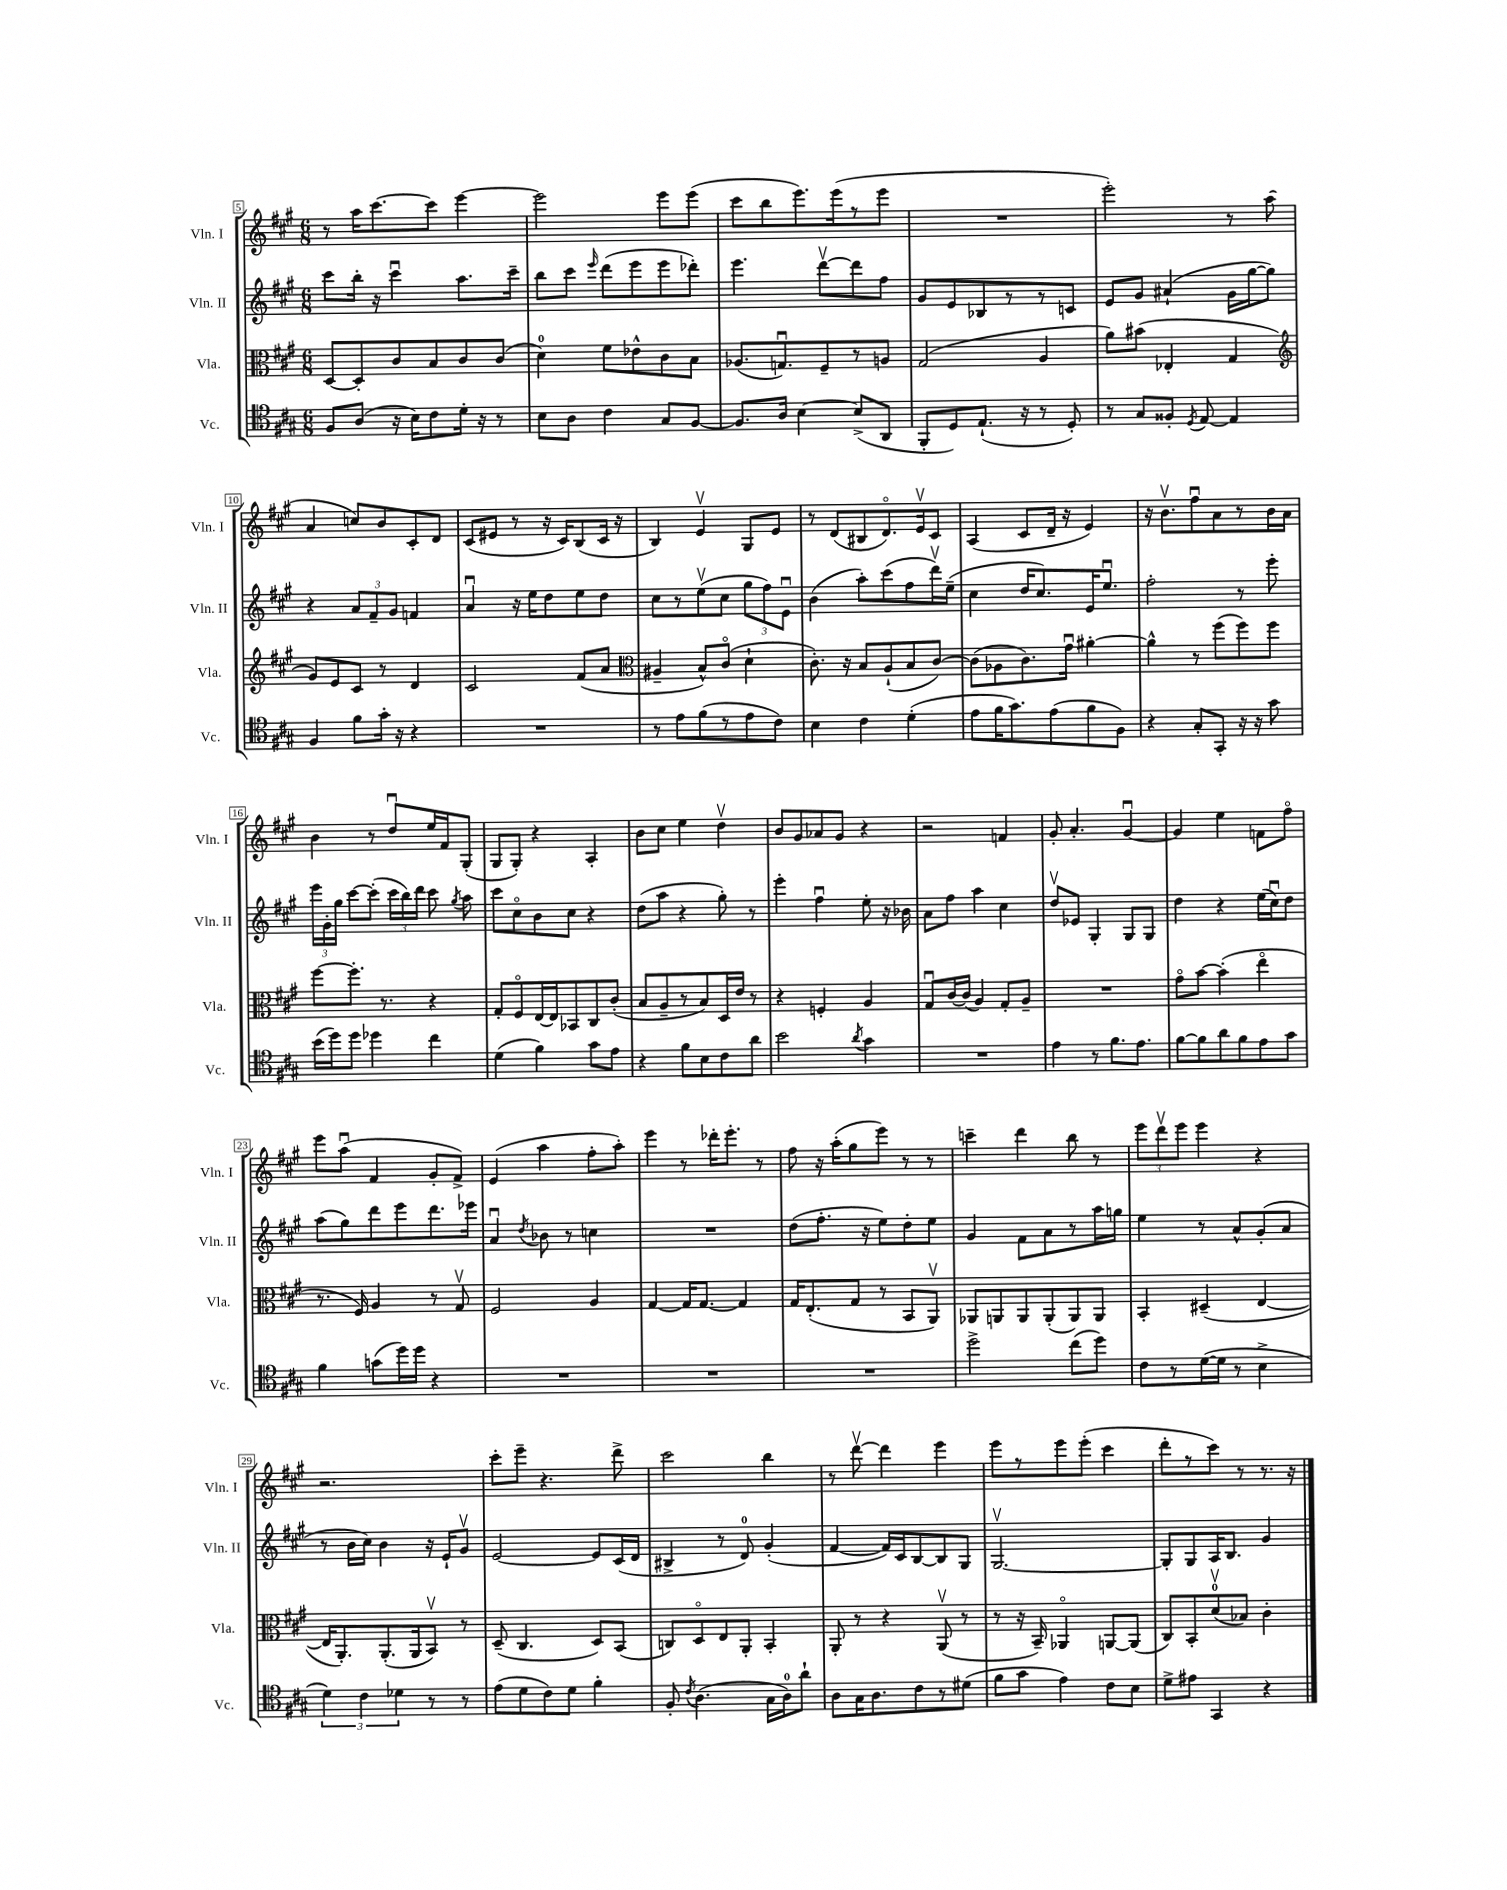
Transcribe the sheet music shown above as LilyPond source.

<<
\new StaffGroup <<
\new Staff = "s0" \with { instrumentName = "Vln. I" shortInstrumentName = "Vln. I" } {
    \clef treble \key a \major \numericTimeSignature \time 6/8
    \autoBeamOff r8 a''16[ cis'''8.~ cis'''8] e'''4~ |
    e'''2 e'''8[ e'''8]( |
    cis'''8[ b''8 e'''8.) e'''16( r8 e'''8] |
    R2. |
    e'''2-.) r8 a''8( |
    a'4 c''8[) b'8 cis'8-. d'8] |
    cis'8[( eis'8] r8 r16 cis'16[) b8( cis'16] r16 |
    b4) e'4\upbow gis8[ e'8] |
    r8 d'8[( bis8 d'8.\flageolet) e'16\upbow cis'8] |
    a4( cis'8[ d'16]-- r16 e'4) |
    r16 b'8.[\upbow fis''8\downbow a'8 r8 b'16 a'16] |
    b'4 r8 d''8[\downbow e''16 fis'16 gis8]-.( |
    gis8[ gis8]-.) r4 a4-. |
    b'8[ cis''8] e''4 d''4\upbow |
    b'8[ gis'8 aes'8 gis'8] r4 |
    r2 f'4 |
    gis'8-. a'4.-. gis'4~\downbow |
    gis'4 e''4 f'8[ fis''8]\flageolet |
    e'''8[ a''8]\downbow( fis'4 gis'8[-. fis'8]->) |
    e'4( a''4 fis''8[-. a''8]-.) |
    e'''4 r8 des'''16[-. e'''8.]-. r8 |
    fis''8 r16 a''16[-.( gis''8 e'''8]) r8 r8 |
    c'''4-- d'''4 b''8 r8 |
    \tuplet 3/2 { e'''8[ d'''8\upbow e'''8] } e'''4 r4 |
    r2. |
    cis'''8[-. e'''8]-- r4. d'''8-> |
    cis'''2 b''4 |
    r8 d'''8~\upbow d'''4 e'''4 |
    e'''8[ r8 e'''8 e'''8]-.( cis'''4 |
    d'''8[-. r8 cis'''8]) r8 r8. r16 \bar "|." |
}
\new Staff = "s1" \with { instrumentName = "Vln. II" shortInstrumentName = "Vln. II" } {
    \clef treble \key a \major \numericTimeSignature \time 6/8
    \autoBeamOff cis'''8[ b''16]-. r16 cis'''4\downbow a''8.[ cis'''16]-- |
    b''8[ cis'''8] \grace { e'''16 } d'''8[( e'''8 e'''8 des'''8]-.) |
    e'''4. d'''8[~\upbow d'''8 fis''8] |
    gis'8[ e'8 bes8 r8 r8 c'8] |
    e'8[ gis'8] ais'4-!( gis'16[ gis''16~ gis''8]) |
    r4 \tuplet 3/2 { a'8[ fis'8-- gis'8] } f'4 |
    a'4\downbow r16 e''16[ d''8 e''8 d''8] |
    cis''8[ r8 e''8\upbow( cis''8] \tuplet 3/2 { gis''8[ fis''8) e'8]\downbow } |
    b'4( a''8[-.) cis'''8( fis''8 d'''16\upbow) e''16]--( |
    cis''4 d''16[ cis''8.) e'16 e''8.]\downbow |
    fis''2-. r8 e'''8-. |
    \tuplet 3/2 { e'''16[ gis'16-. gis''16] } cis'''8[~ cis'''8]-.( \tuplet 3/2 { cis'''16[ b''16) d'''16] } cis'''8 \acciaccatura { gis''8 } a''8 |
    cis'''8[ cis''8\flageolet b'8 cis''8] r4 |
    d''8[( a''8] r4 gis''8-.) r8 |
    e'''4-. fis''4\downbow e''8-. r16 bes'16 |
    a'8[ fis''8] a''4 cis''4 |
    d''8[\upbow ees'8] gis4-. gis8[ gis8] |
    d''4 r4 e''16[( cis''16\downbow) d''8] |
    a''8[( gis''8) d'''8 e'''8 d'''8. ees'''16] |
    a'4\downbow \acciaccatura { d''8 } bes'8 r8 c''4 |
    R2. |
    d''8[( fis''8.]-. r16 e''8[) d''8-. e''8] |
    gis'4 fis'8[ a'8 r8 a''16 g''16] |
    e''4 r8 a'8[-^ gis'8-.( a'8] |
    r8 b'16[ cis''16]) b'4 r16 e'16[-! gis'8]\upbow |
    e'2~ e'8[ cis'16( d'16] |
    bis4-> r8 d'8-0) gis'4-.( |
    fis'4~ fis'16[) cis'16 b8~ b8 gis8] |
    gis2.~\upbow |
    gis8[-. gis8 a16 b8.] gis'4 \bar "|." |
}
\new Staff = "s2" \with { instrumentName = "Vla." shortInstrumentName = "Vla." } {
    \clef alto \key a \major \numericTimeSignature \time 6/8
    \autoBeamOff d8[~ d8-. cis'8 b8 cis'8 cis'8]( |
    d'4-0) fis'8[ ees'8-^ cis'8 b8] |
    aes8.[( g8.\downbow) fis8-- r8 a8] |
    gis2( a4 |
    a'8[) bis'8]( ees4-. gis4 |
    \clef treble gis'8[) e'8 cis'8] r8 d'4 |
    cis'2 fis'8[( a'8] |
    \clef alto ais4-- b8[-^) cis'8]\flageolet( d'4-! |
    cis'8.-.) r16 b8[ a8-!( b8 cis'8]~) |
    cis'8[( aes8 cis'8.) gis'16]\downbow ais'4~-. |
    ais'4-^ r8 fis''8[( fis''8) fis''8] |
    fis''8[~ fis''8.]-. r8. r4 |
    gis8[-. fis8\flageolet e16~ e16 bes,8 cis8 cis'8]-.( |
    b8[ a8-- r8 b8) d16 e'16] r8 |
    r4 f4-. a4 |
    gis8[\downbow cis'16~ cis'16]( a4) gis8[-. a8]-- |
    R2. |
    gis'8[\flageolet b'8]~ b'4-.( e''4\flageolet |
    r8. fis16) a4 r8 gis8\upbow |
    fis2 a4 |
    gis4~ gis16[ gis8.]~ gis4 |
    gis16[ e8.-.( gis8] r8 b,8[ a,8]\upbow) |
    aes,8[ a,8 a,8 a,8-.( a,8) a,8] |
    b,4-. dis4--( e4~ |
    e16[ a,8.-.) a,8.-.( a,16 b,8]\upbow) r8 |
    d8--( cis4. d8[) b,8]( |
    c8[) d8\flageolet e8 a,8]-. b,4-. |
    a,8-. r8 r4 a,8\upbow( r8 |
    r8 r16 b,16--) aes,4\flageolet a,8[~ a,8]( |
    cis8[) b,8-. d'8-0\upbow( bes8]) cis'4-. \bar "|." |
}
\new Staff = "s3" \with { instrumentName = "Vc." shortInstrumentName = "Vc." } {
    \clef tenor \key a \major \numericTimeSignature \time 6/8
    \autoBeamOff fis8[ a8]( r16 b16[) cis'8 d'16]-. r16 r8 |
    b8[ a8] cis'4 gis8[ fis8]~ |
    fis8.[ a16] b4~ b8[->( a,8] |
    fis,8[-. d8) e8.]-!( r16 r8 d8-.) |
    r8 gis8[ fisis8]-. \acciaccatura { d8 } e8~ e4 |
    fis4 fis'8[ gis'16]-. r16 r4 |
    R2. |
    r8 e'8[ fis'8( r8 e'8 cis'8]) |
    b4 cis'4 d'4-.( |
    e'8[ fis'16 gis'8.) e'8( fis'8 fis8]) |
    r4 gis8[-. gis,8]-. r16 r16 gis'8 |
    b'16[( d''16) d''8] des''4 cis''4 |
    d'4( fis'4) gis'8[ e'8] |
    r4 fis'8[ b8 cis'8 a'8] |
    b'2 \acciaccatura { a'8 } gis'4 |
    R2. |
    e'4 r8 fis'8.[ e'8.] |
    fis'8[~ fis'8 a'8 fis'8 e'8 gis'8] |
    fis'4 g'8[( d''16) d''16] r4 |
    R2. |
    R2. |
    R2. |
    d''2-> cis''8[( d''8]) |
    cis'8[ r8 d'16~( d'16] r8 b4-> |
    \tuplet 3/2 { d'4) cis'4 des'4 } r8 r8 |
    e'8[( d'8 cis'8) d'8] fis'4-. |
    fis8-. \acciaccatura { cis'8 } a4.( gis16[ a16-0) a'8]-! |
    a8[ gis16 a8. cis'8 r8 dis'8]( |
    fis'8[ gis'8] e'4) cis'8[ b8] |
    d'8[-> eis'8] gis,4 r4 \bar "|." |
}
>>
>>
\layout { \context { \Score currentBarNumber = #5 \override BarNumber.stencil = #(make-stencil-boxer 0.1 0.3 ly:text-interface::print) } }
